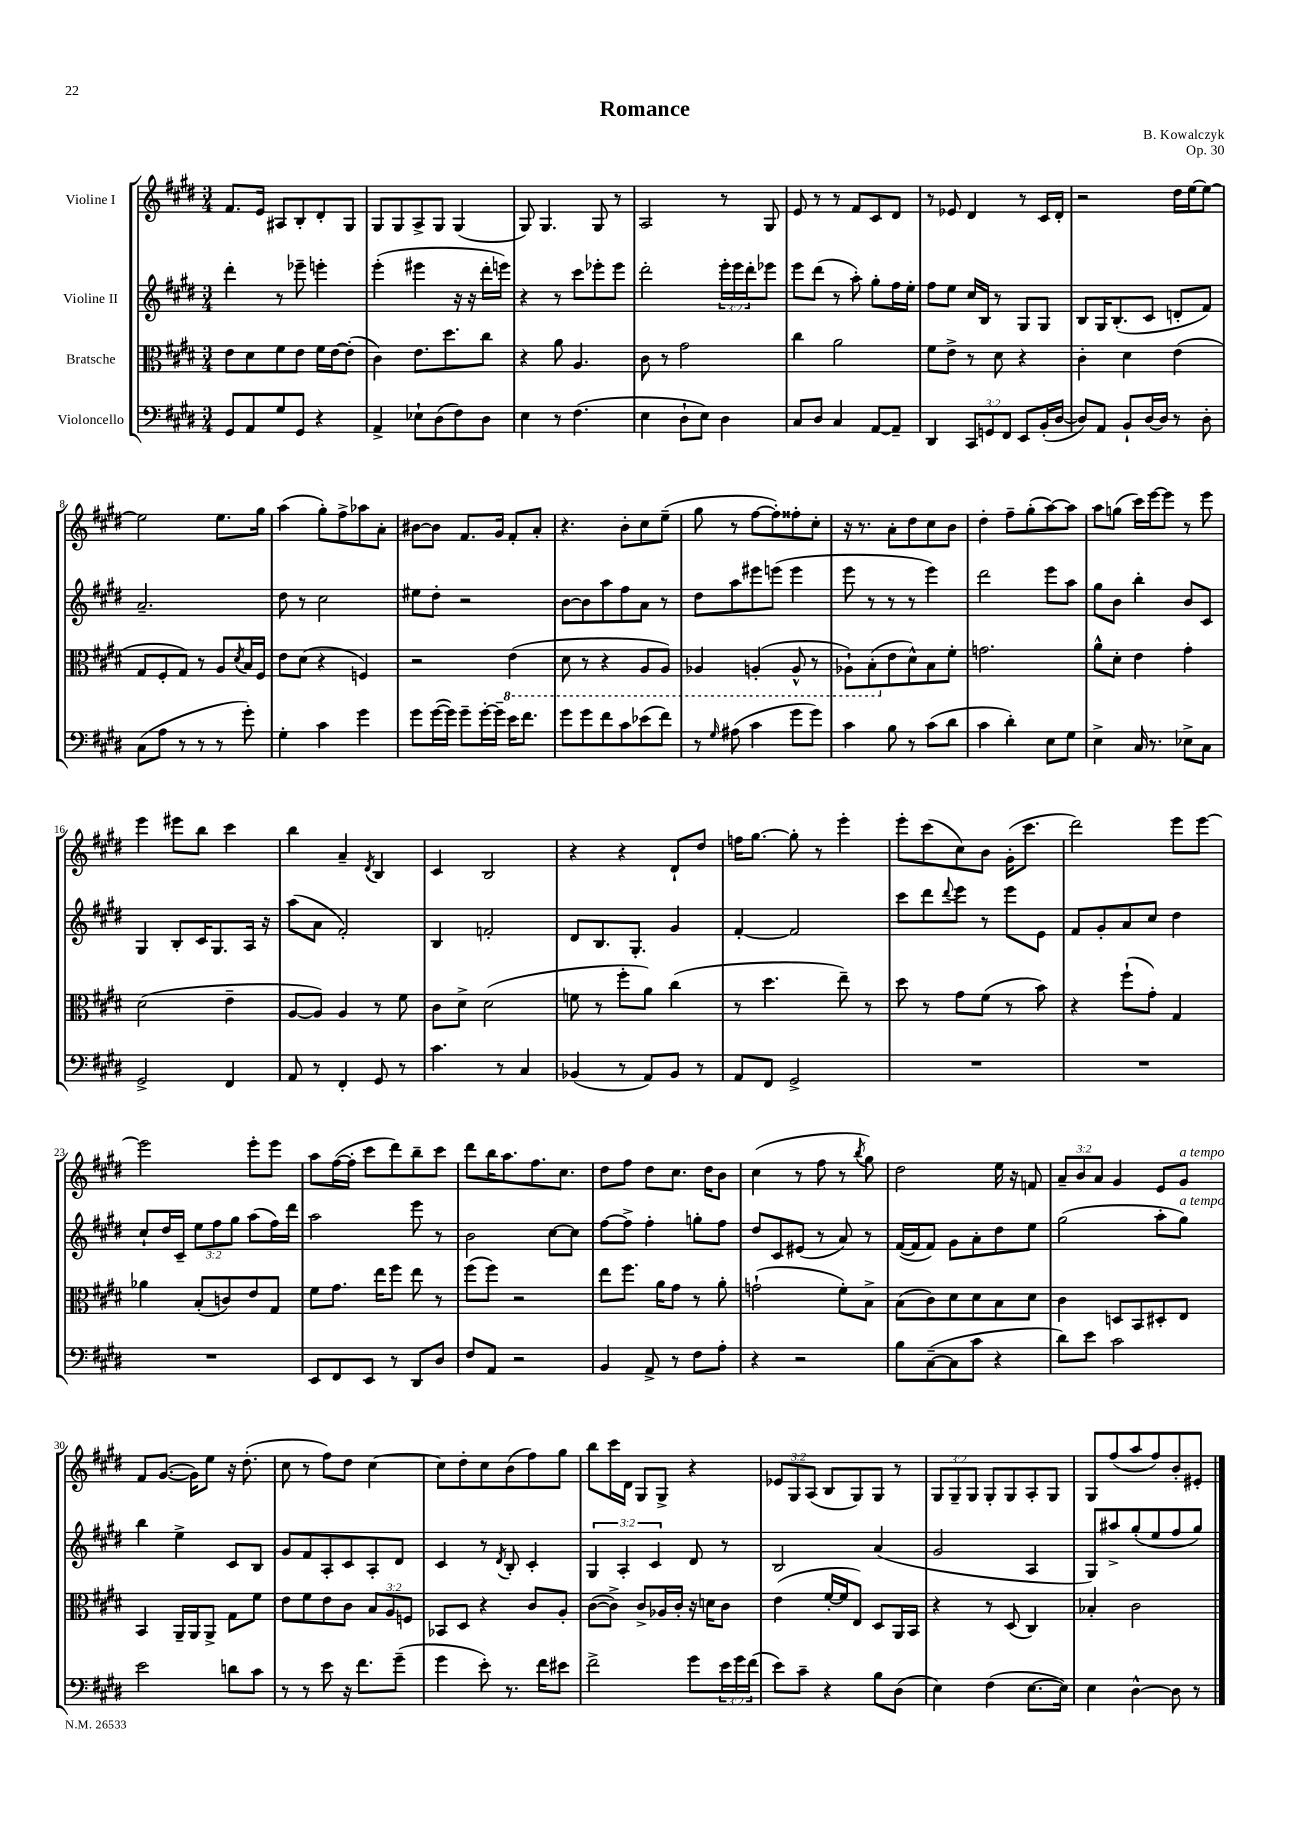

**kern	**kern	**kern	**kern
*part4	*part3	*part2	*part1
*staff4	*staff3	*staff2	*staff1
*I"Violoncello	*I"Bratsche	*I"Violine II	*I"Violine I
*clefF4	*clefC3	*clefG2	*clefG2
*k[f#c#g#d#]	*k[f#c#g#d#]	*k[f#c#g#d#]	*k[f#c#g#d#]
*M3/4	*M3/4	*M3/4	*M3/4
=1	=1	=1	=1
8GG#/L	8e\L	4ddd#'\	8.f#/L
8AA/	8d#\	.	.
.	.	.	16e/Jk
8G#/	8f#\	8r	8A#X/L
8GG#/J	8e\J	8eee-X~\	8B'/
4r	16f#\LL	4eeen'\	8d#'/
.	[16e\J	.	.
.	(8e'\J]	.	8G#/J
=2	=2	=2	=2
4AA^/	4c#\)	(4eee'\	8G#/L
.	.	.	8G#/
8E-X`\L	8.e\L	4eee#X\	8A^/
(8D#\	.	.	8G#/J
.	8.dd#\	.	.
8F#\)	.	16r	(4G#/
.	.	16r	.
8D#\J	8cc#\J	16ddd#'\LL	.
.	.	16eeen\JJ)	.
=3	=3	=3	=3
4E\	4r	4r	8G#/)
.	.	.	4.G#/
8r	8a\	8r	.
(4.F#\	4.A/	8ccc#\L	.
.	.	8eee-X'\	8G#/
.	.	8eee-\J	8r
=4	=4	=4	=4
4E\	8c#\	2ddd#'\	2A/
.	8r	.	.
8D#`\L	2g#\	.	.
8E\J)	.	.	.
4D#\	.	24eee'\LL	8r
.	.	24eee\	.
.	.	24ddd#'\J	.
.	.	8eee-X\J	8G#/
=5	=5	=5	=5
8C#/L	4cc#\	8eee\L	8e/
8D#/J	.	(8ddd#\J	8r
4C#/	2a\	8r	8r
.	.	8aa'\)	8f#/L
[8AA/L	.	8gg#'\L	8c#/
8AA~/J]	.	16ff#\L	8d#/J
.	.	16ee'\JJ	.
=6	=6	=6	=6
4DD#/	8f#\L	8ff#\L	8r
.	8e^\J	8ee\J	8e-X/
12CC#/L	8r	16cc#/LL	4d#/
.	.	16B/JJ	.
12GGn/	.	.	.
.	8d#\	8r	.
12FF#/J	.	.	.
8EE/L	4r	8G#/L	8r
(16BB'/L	.	8G#/J	16c#/LL
[16D#/JJ	.	.	16d#'/JJ
=7	=7	=7	=7
8D#/L])	4c#'\	8B/L	2r
8AA/J	.	16G#/K	.
.	.	(8.B'/	.
8BB`/L	4d#\	.	.
[16D#/L	.	8c#/J	.
16D#/JJ]	.	.	.
8r	(4e\	8dn'/L	16dd#\LL
.	.	.	[16ee\J
8D#'\	.	8f#/J)	8ee\J_
!!LO:LB:g=z
=8	=8	=8	=8
(8C#\L	8G#/L	2.a~/	2ee\]
8A\J	8F#'/	.	.
8r	8G#/J)	.	.
8r	8r	.	.
8r	8A/L	.	8.ee\L
.	8qd#/	.	.
8g#'\)	16B/L	.	.
.	16F#/JJ	.	16gg#\Jk
=9	=9	=9	=9
4G#'\	8e\L	8dd#\	(4aa\
.	(8d#\J	8r	.
4c#\	4r	2cc#\	8gg#'\L)
.	.	.	8ff#^\
4g#\	4Fn/)	.	8aa-X\
.	.	.	8a'\J
=10	=10	=10	=10
8g#\L	2r	8ee#X\L	[8b#X\L
([16g#\L	.	8dd#'\J	8b#\J]
16g#\JJ])	.	.	.
8g#~\L	.	2r	8.f#/L
[16g#'\L	.	.	.
16g#~\JJ]	.	.	16g#/Jk
*	*8ba	*	*
16e\KL	(4E\	.	8f#'/L
8.f#\J	.	.	.
.	.	.	8a'/J
=11	=11	=11	=11
8g#\L	8D#\	[8b\L	4.r
8g#\	8r	8b\]	.
8f#\	4r	8aa\	.
8c#\	.	8ff#\	8b'\L
(8e-X\	8AA/L	8a\J	8cc#\
8f#\J)	8AA/J)	8r	(8ee~\J
=12	=12	=12	=12
8r	4AA-X/	8dd#\L	8gg#\
16qqG#/	.	.	.
(8A#X\	.	8aa\	8r
4c#\	(4AAn'/	8eee#X\	[8ff#\L
.	.	(8eeen\J	8ff#'\])
8g#\L	8AA^^/	4eee\	8ff##X'\
8g#\J)	8r	.	8cc#'\J
=13	=13	=13	=13
4c#\	8AA-X`\L)	8eee\	16r
.	.	.	8.r
.	(8BB'\	8r	.
*	*X8ba	*	*
8B\	8e\	8r	8a'\L
8r	8d#^^\)	8r	8dd#\
(8c#\L	8B\	4eee\)	8cc#\
8d#\J	8f#'\J	.	8b\J
=14	=14	=14	=14
4c#\	2.gn\	2ddd#\	4dd#'\
4d#'\)	.	.	8ff#~\L
.	.	.	(8gg#'\
8E\L	.	8eee\L	[8aa\)
8G#\J	.	8aa\J	8aa\J]
=15	=15	=15	=15
4E^\	8a^^\L	8gg#\L	8aa\L
.	8d#'\J	8b\J	(8ggn\J
16C#/	4e\	4bb'\	16ccc#\LL)
8.r	.	.	[16eee\J
.	.	.	8eee\J]
8E-X^\L	4g#'\	8b/L	8r
8C#\J	.	8c#/J	8eee\
!!LO:LB:g=z
=16	=16	=16	=16
2GG#^/	(2d#\	4G#/	4eee\
.	.	8B'/L	8eee#X\L
.	.	16c#/K	8bb\J
.	.	8.G#/	.
4FF#/	4e~\	.	4ccc#\
.	.	16A/Jk	.
.	.	16r	.
=17	=17	=17	=17
8AA/	[8A/L	(8aa\L	4bb\
8r	8A/J])	8a\J	.
4FF#'/	4A/	2f#'/)	4a~/
.	.	.	8qd#/
8GG#/	8r	.	4B/
8r	8f#\	.	.
=18	=18	=18	=18
4.c#\	8c#\L	4B/	4c#/
.	8d#^\J	.	.
.	(2d#\	2fn'/	2B/
8r	.	.	.
4C#/	.	.	.
=19	=19	=19	=19
(4BB-X/	8fn\	8d#/L	4r
.	8r	8.B/	.
8r	8ff#'\L	.	4r
.	.	8.G#'/J	.
8AA/L)	8a\J)	.	.
8BB-/J	(4cc#\	4g#/	8d#`/L
8r	.	.	8dd#/J
=20	=20	=20	=20
8AA/L	8r	[4f#'/	16ffn\KL
.	.	.	[8.gg#\J
8FF#/J	4.dd#\	.	.
2GG#^/	.	2f#/]	8gg#'\]
.	.	.	8r
.	8ee~\)	.	4eee'\
.	8r	.	.
=21	=21	=21	=21
2.r	8dd#\	8ccc#\L	8eee'\L
.	8r	8ddd#\	(8ccc#\
.	.	8qqddd#/	.
.	8g#\L	8eee\J	8cc#\)
.	(8f#\J	8r	8b\J
.	8r	8eee\L	(16g#'\KL
.	.	.	8.ccc#\J
.	8b\)	8e\J	.
=22	=22	=22	=22
2.r	4r	8f#/L	2ddd#\)
.	.	8g#'/	.
.	(8ff#`\L	8a/	.
.	8g#'\J)	8cc#/J	.
.	4G#/	4dd#\	8eee\L
.	.	.	[8eee\J
!!LO:LB:g=z
=23	=23	=23	=23
2.r	4a-X\	8cc#`/L	2eee\]
.	.	16dd#/L	.
.	.	16c#~/JJ	.
.	(8B'/L	12ee\L	.
.	.	12ff#\	.
.	8cn/)	.	.
.	.	12gg#\J	.
.	8e/	(8aa\L	8eee'\L
.	8G#/J	16ff#\L)	8eee\J
.	.	16ddd#\JJ	.
=24	=24	=24	=24
8EE/L	8f#\L	2aa\	8aa\L
8FF#/	8.g#\J	.	([16ff#\L
.	.	.	16ff#'\JJ]
8EE/J	.	.	8ccc#\L
.	16ee\KL	.	.
8r	8ff#\J	.	8ddd#\)
8DD#/L	8ee\	8eee\	8bb~\
8D#/J	8r	8r	8ccc#\J
=25	=25	=25	=25
8F#/L	(8ff#\L	2b\	8ddd#\L
8AA/J	8ff#\J)	.	16bb\K
.	.	.	8.aa\
2r	2r	.	.
.	.	.	8.ff#\
.	.	[8cc#\L	.
.	.	.	8.cc#\J
.	.	8cc#\J]	.
=26	=26	=26	=26
4BB/	8ee\L	[8ff#\L	8dd#\L
.	8.ff#\J	8ff#^\J]	8ff#\J
8AA^/	.	4ff#'\	8dd#\L
.	16a\KL	.	.
8r	8g#\J	.	8.cc#\J
8F#\L	8r	8ggn'\L	.
.	.	.	16dd#\KL
8A'\J	8a'\	8ff#\J	8b\J
=27	=27	=27	=27
4r	(2gn`\	8dd#/L	(4cc#\
.	.	8c#/	.
2r	.	(8e#X/J	8r
.	.	8r	8ff#\
.	8f#'\L)	8a/)	8r
.	.	.	8qbb/
.	8B^\J	8r	8gg#\)
=28	=28	=28	=28
8B\L	(8B\L	([16f#/LL	2dd#\
.	.	16f#/J]	.
([8C#~\	8c#\)	8f#/J)	.
8C#\]	8d#\	8g#\L	.
8c#\J	8d#\	8a'\	.
4r	8B\	8dd#\	16ee\
.	.	.	16r
.	8d#\J	8ee\J	8fn/
=29	=29	=29	=29
8d#\L)	4c#\	(2gg#\	12a~/L
.	.	.	12b/
8e\J	.	.	.
.	.	.	12a/J
2c#\	8Dn/L	.	4g#/
.	8BB/	.	.
.	8D#X'/	8aa'\L	8e/L
!	!	!	!LO:TX:a:i:t=a tempo
!	!	!LO:TX:a:i:t=a tempo	!
.	8E/J	8gg#\J)	8g#/J
!!LO:LB:g=z
=30	=30	=30	=30
2e\	4BB/	4bb\	8f#/L
.	.	.	([8.g#/J
.	16AA~/LL	4ee^\	.
.	16AA/J	.	16g#\KL])
.	8AA^/J	.	8ee\J
8dn\L	8G#\L	8c#/L	16r
.	.	.	(8.dd#'\
8c#\J	8f#\J	8B/J	.
=31	=31	=31	=31
8r	8e\L	8g#/L	8cc#\
8r	8f#\	8f#/	8r
8e\	8e\	8A'/	8ff#\L)
16r	8c#\J	8c#/	8dd#\J
8.f#\L	.	.	.
.	12B/L	8A'/	[4cc#\
.	12A/	.	.
(8g#~\J	.	8d#/J	.
.	12Fn/J	.	.
=32	=32	=32	=32
4g#\	8BB-X/L	4c#/	8cc#\L]
.	8D#/J	.	8dd#'\
8e'\)	4r	8r	8cc#\
.	.	8qd#/	.
8.r	.	8B'/	(8b\
.	8c#/L	4c#'/	8ff#\)
16f#\KL	.	.	.
8e#X\J	8A'/J	.	8gg#\J
=33	=33	=33	=33
2f#^\	([8c#\L	6G#/	8bb\L
.	8c#^\J])	.	16ccc#\L
.	.	6A'/	.
.	.	.	16d#\JJ
.	8c#^/L	.	8G#/L
.	.	6c#/	.
.	16A-X/L	.	8G#^/J
.	16c#'/JJ	.	.
8g#\L	16r	8d#/	4r
.	16dn\KL	.	.
24e\L	8c#\J	8r	.
24g#\	.	.	.
(24f#\JJ	.	.	.
=34	=34	=34	=34
8e\L)	(4e\	2B/	12e-X/L
.	.	.	12G#/
8c#~\J	.	.	.
.	.	.	(12A/J
4r	[16f#'/LL	.	8B/L
.	16f#/J]	.	.
.	8E/J)	.	8G#/)
8B\L	8D#/L	(4a/	8G#/J
(8D#\J	16AA/L	.	8r
.	16BB/JJ	.	.
=35	=35	=35	=35
4E\)	4r	2g#/	12G#/L
.	.	.	12G#~/
.	.	.	12G#/J
(4F#\	8r	.	8G#'/L
.	(8D#/	.	8G#/
[8.E\L	4C#/)	4A/	8A'/
.	.	.	8G#/J
16E\Jk])	.	.	.
=36	=36	=36	=36
4E\	4B-X'/	8G#/L)	8G#/L
.	.	8aa#X^/	(8ff#/
[4D#^^\	2c#\	(8gg#'/	8aa/
.	.	8ee/	8ff#/)
8D#\]	.	8ff#/	8b'/
8r	.	8gg#/J)	8e#X'/J
==	==	==	==
*-	*-	*-	*-
